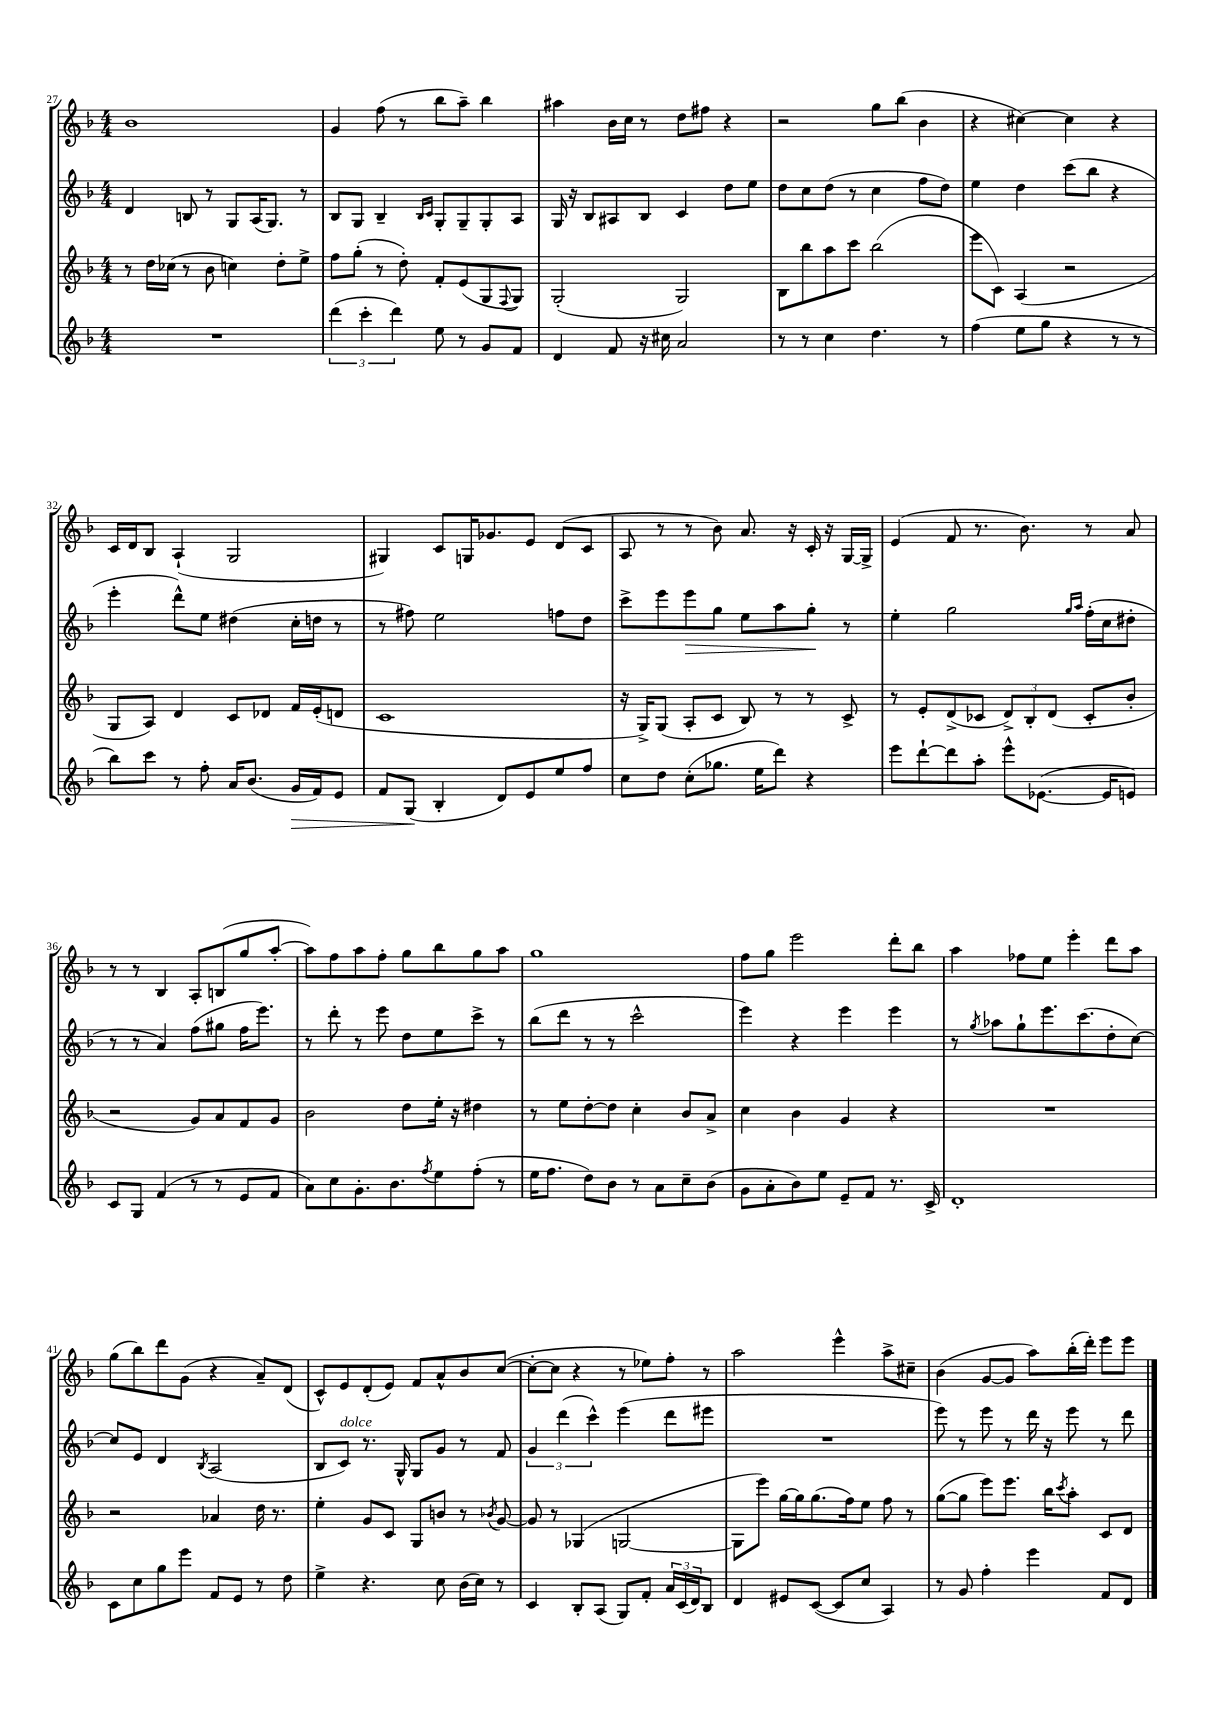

**kern	**kern	**kern	**kern
*staff4	*staff3	*staff2	*staff1
*clefG2	*clefG2	*clefG2	*clefG2
*k[b-]	*k[b-]	*k[b-]	*k[b-]
*M4/4	*M4/4	*M4/4	*M4/4
1r	8r	4d/	1b-
.	16dd\LL	.	.
.	(16cc-\JJ	.	.
.	8r	8B/	.
.	8b-\	8r	.
.	4cc\)	8G/L	.
.	.	(16A/K	.
.	.	8.G/J)	.
.	8dd'\L	.	.
.	8ee^\J	8r	.
=	=	=	=
(6ddd\	8ff\L	8B-/L	4g/
.	(8gg'\J	8G/J	.
6ccc'\	.	.	.
.	8r	4B-~/	(8ff\
6ddd\)	.	.	.
.	8dd'\)	.	8r
.	.	16qqB-/LL	.
.	.	16qqc/JJ	.
8ee\	8f'/L	8G'/L	8bb-\L
8r	(8e/	8G~/	8aa~\J)
8g/L	8G/	8G'/	4bb-\
.	8qqF/	.	.
8f/J	8G/J)	8A/J	.
=	=	=	=
4d/	(2G'/	16G/	4aa#\
.	.	16r	.
.	.	8B-/L	.
8f/	.	8A#/	16b-\LL
.	.	.	16cc\JJ
16r	.	8B-/J	8r
16cc#\	.	.	.
2a/	2G/)	4c/	8dd\L
.	.	.	8ff#\J
.	.	8dd\L	4r
.	.	8ee\J	.
=	=	=	=
8r	8B-\L	8dd\L	2r
8r	8bb-\	8cc\	.
4cc\	8aa\	(8dd\J	.
.	8ccc\J	8r	.
4.dd\	(2bb-\	4cc\	8gg\L
.	.	.	(8bb-\J
.	.	8ff\L	4b-\
8r	.	8dd\J)	.
=	=	=	=
(4ff\	8eee\L	4ee\	4r
.	8c\J)	.	.
8ee\L	(4A/	4dd\	[4cc#\)
8gg\J	.	.	.
4r	2r	(8ccc\L	4cc#\]
.	.	8bb-\J	.
8r	.	4r	4r
8r	.	.	.
=	=	=	=
8bb-\L)	8G/L	4eee'\	16c/LL
.	.	.	16d/J
8ccc\J	8A/J)	.	8B-/J
8r	4d/	8ddd^^\L)	(4A`/
8ff'\	.	8ee\J	.
16a/LK	8c/L	(4dd#\	2G/
(8.b-/J	.	.	.
.	8d-/J	.	.
16g/LL	16f/LL	16cc'\LL	.
16f/J)	(16e'/J	16dd\JJ	.
8e/J	8d/J	8r	.
=	=	=	=
8f/L	1c	8r	4G#/)
(8G/J	.	8ff#\)	.
4B-'/	.	2ee\	8c/L
.	.	.	16G/K
.	.	.	8.g-/
8d/L)	.	.	.
8e/	.	.	8e/J
8ee/	.	8ff\L	(8d/L
8ff/J	.	8dd\J	8c/J
=	=	=	=
8cc\L	16r	8ccc^\L	8A/
.	16G^/LK)	.	.
8dd\J	(8G/J	8eee\	8r
(8cc'\L	8A'/L	8eee\	8r
8.gg-\J	8c/J	8gg\J	8b-\)
.	8B-/)	8ee\L	8.a/
16ee\LK	.	.	.
8ddd\J)	8r	8aa\	.
.	.	.	16r
4r	8r	8gg'\J	16c'/
.	.	.	16r
.	8c^/	8r	[16G/LL
.	.	.	16G^/]JJ
=	=	=	=
8eee\L	8r	4ee'\	(4e/
[8ddd`\	8e'/L	.	.
8ddd\]	(8d^/	2gg\	8f/
8aa'\J	8c-/J	.	8.r
8eee^^\L	12d^/L)	.	.
.	.	.	8.b-\)
.	12B-'/	.	.
([8.e-\J	.	.	.
.	(12d/J	.	.
.	.	16qqgg/LL	.
.	.	16qqaa/JJ	.
.	8c-'/L	(16ff'\LL	8r
16e-/]LK	.	16cc\J	.
8e/J)	8b-'/J	8dd#'\J	8a/
=	=	=	=
8c/L	2r	8r	8r
8G/J	.	8r	8r
(4f/	.	4a/)	4B-/
8r	8g/L)	(8ff\L	8A'/L
8r	8a/	8gg#\J	(8B/
8e/L	8f/	16ff\LK	8gg/
.	.	8.eee\J)	.
8f/J	8g/J	.	[8aa'/J
=	=	=	=
8a\L)	2b-\	8r	8aa\]L)
8cc\	.	8ddd'\	8ff\
8.g'\	.	8r	8aa\
.	.	8eee\	8ff'\J
8.b-\	.	.	.
.	8dd\L	8dd\L	8gg\L
8qff/	.	.	.
8ee\	16ee'\Jk	8ee\	8bb-\
.	16r	.	.
(8ff'\J	4dd#\	8ccc^\J	8gg\
8r	.	8r	8aa\J
=	=	=	=
16ee\LK	8r	(8bb-\L	1gg
8.ff\J	.	.	.
.	8ee\L	8ddd\J	.
8dd\L)	[8dd'\	8r	.
8b-\J	8dd\]J	8r	.
8r	4cc'\	2ccc^^\	.
8a\L	.	.	.
8cc~\	8b-/L	.	.
(8b-\J	8a^/J	.	.
=	=	=	=
8g\L	4cc\	4eee\)	8ff\L
8a'\	.	.	8gg\J
8b-\)	4b-\	4r	2eee\
8ee\J	.	.	.
8e~/L	4g/	4eee\	.
8f/J	.	.	.
8.r	4r	4eee\	8ddd'\L
.	.	.	8bb-\J
16c^/	.	.	.
=	=	=	=
1d'	1r	8r	4aa\
.	.	8qgg/	.
.	.	8aa-\L	.
.	.	8gg`\	8ff-\L
.	.	8.eee\	8ee\J
.	.	.	4eee'\
.	.	(8.ccc\	.
.	.	8dd'\	8ddd\L
.	.	[8cc\J)	8aa\J
=	=	=	=
8c\L	2r	8cc/]L	(8gg\L
8cc\	.	8e/J	8bb-\)
8gg\	.	4d/	8ddd\
8eee\J	.	.	(8g\J
.	.	8qB-/	.
8f/L	4a-/	(2A/	4r
8e/J	.	.	.
8r	16dd\	.	8a~/L)
.	8.r	.	.
8dd\	.	.	(8d/J
=	=	=	=
4ee^\	4ee'\	8B-/L	8c^^/L)
.	.	8c/J)	8e/
4.r	8g/L	8.r	(8d'/
.	8c/J	.	8e/J)
.	.	16G^^/	.
.	8G/L	8G/L	8f/L
8cc\	8b/J	8g/J	8a^^/
(16b-\LL	8r	8r	8b-/
16cc\JJ)	.	.	.
.	8qb-/	.	.
8r	[8g/	8f/	([8cc/J
=	=	=	=
4c/	8g/]	6g/	8cc'\_L
.	8r	.	8cc\]J
.	.	(6ddd\	.
8B-'/L	(4G-/	.	4r
.	.	6ccc^^\)	.
(8A/J	.	.	.
8G/L)	[2G/	(4eee\	8r
8f'/J	.	.	8ee-\L)
24a/LL	.	8ddd\L	8ff'\J
(24c/	.	.	.
24d/J)	.	.	.
8B-/J	.	8eee#\J	8r
=	=	=	=
4d/	8G\]L	1r	2aa\
.	8eee\J)	.	.
8e#/L	[16gg\LL	.	.
.	16gg\]J	.	.
([8c/J	(8.gg\	.	.
8c/]L	.	.	4eee^^\
.	16ff\k)	.	.
8cc/J	8ee\J	.	.
4A/)	8ff\	.	8aa^\L
.	8r	.	8cc#~\J
=	=	=	=
8r	([8gg\L	8eee\)	(4b-\
8g/	8gg\]J	8r	.
4ff'\	8eee\L)	8eee\	[8g/L
.	8.eee\J	8r	8g/]J
4eee\	.	16ddd\	8aa\L)
.	16bb-\LK	16r	.
.	8qccc/	.	.
.	8aa'\J	8eee\	(16bb-'\L
.	.	.	16ddd'\JJ)
8f/L	8c/L	8r	8eee\L
8d/J	8d/J	8ddd\	8eee\J
==	==	==	==
*-	*-	*-	*-
